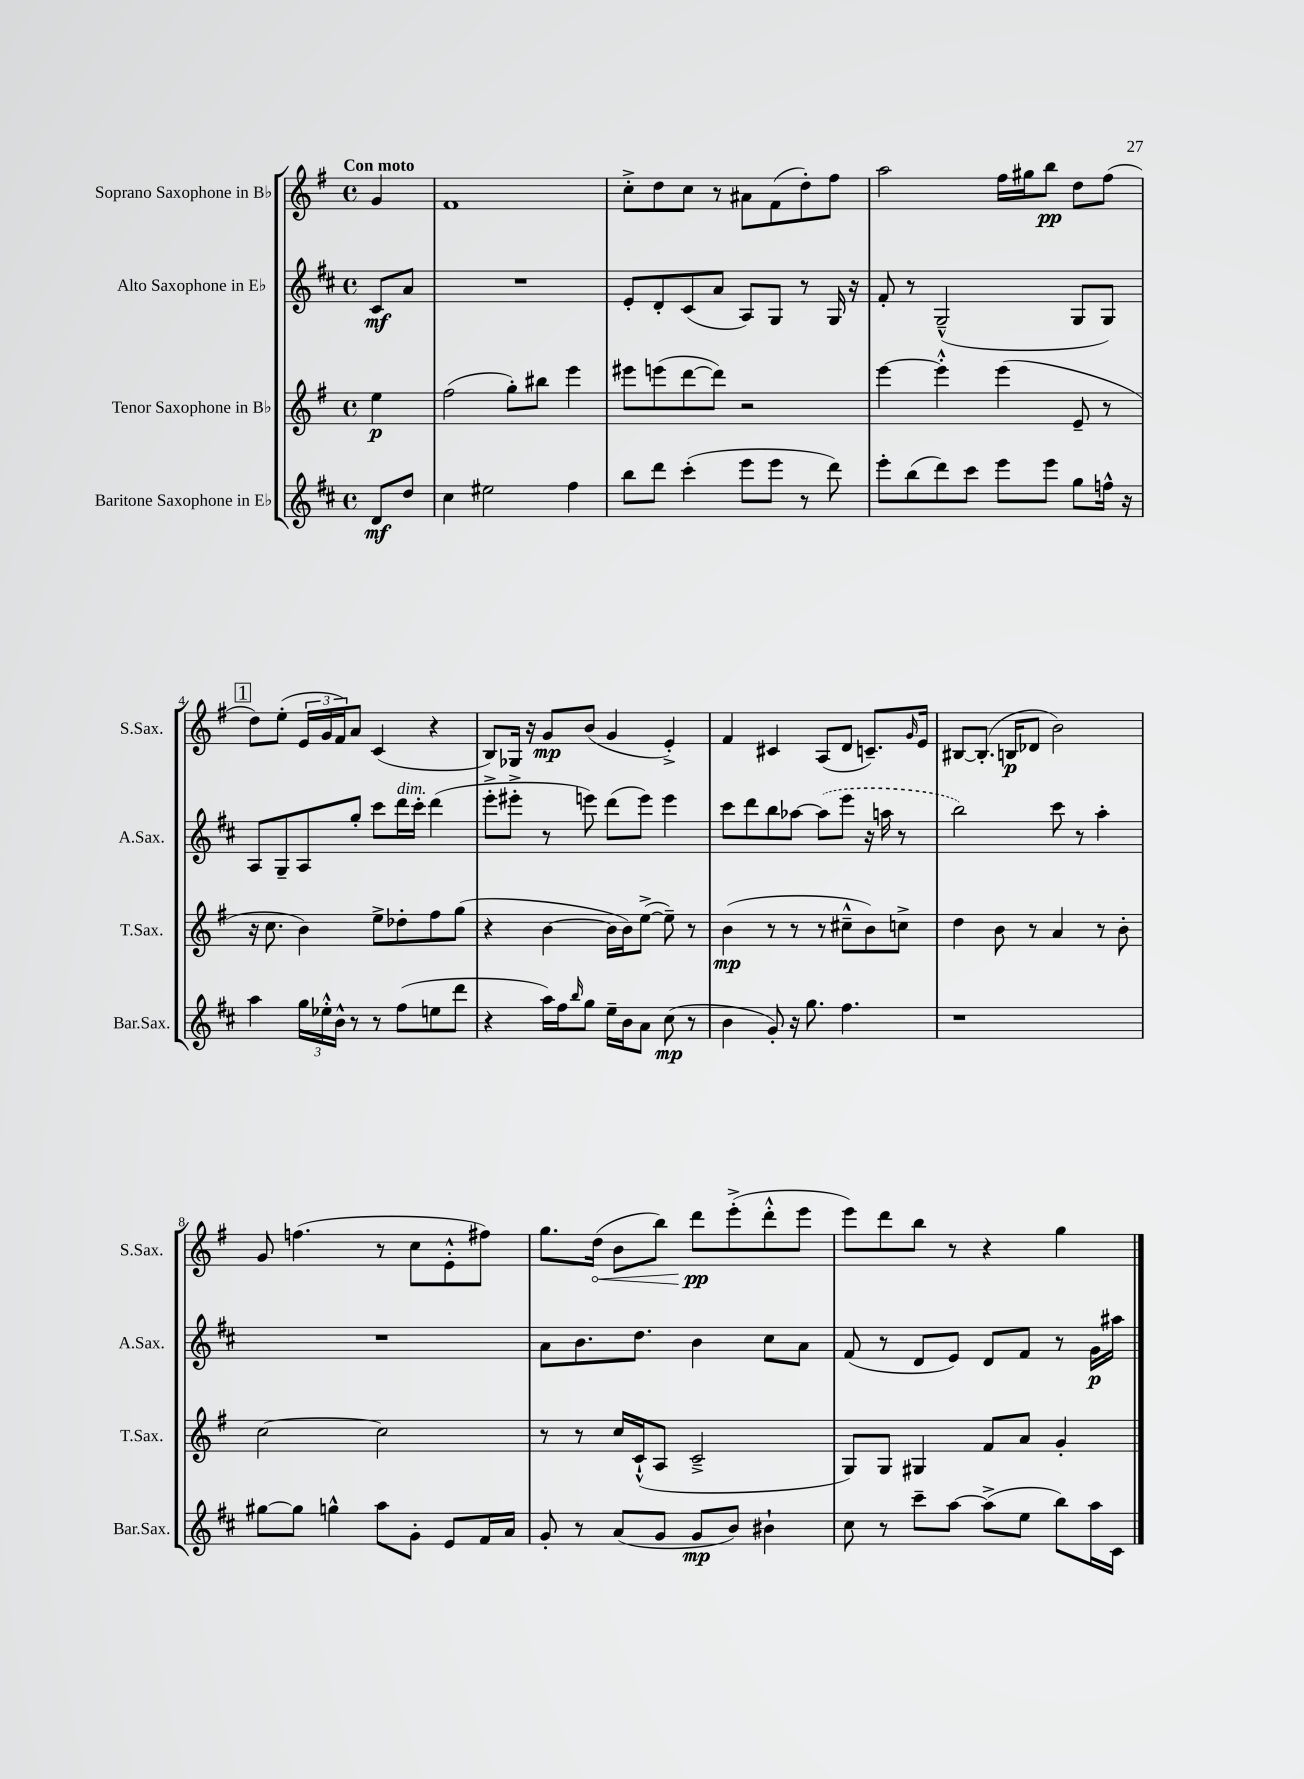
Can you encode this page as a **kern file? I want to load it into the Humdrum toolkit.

**kern	**kern	**kern	**kern
*staff4	*staff3	*staff2	*staff1
*clefG2	*clefG2	*clefG2	*clefG2
*k[f#c#]	*k[f#]	*k[f#c#]	*k[f#]
*M4/4	*M4/4	*M4/4	*M4/4
*met(c)	*met(c)	*met(c)	*met(c)
8d/L	4ee\	8c#/L	4g/
8dd/J	.	8a/J	.
=	=	=	=
4cc#\	(2ff#\	1r	1f#
2ee#\	.	.	.
.	8gg'\L)	.	.
.	8bb#\J	.	.
4ff#\	4eee\	.	.
=	=	=	=
8bb\L	8eee#\L	8e'/L	8cc'^\L
8ddd\J	(8eee\	8d'/	8dd\
(4ccc#'\	[8ddd\	(8c#/	8cc\J
.	8ddd\]J)	8a/J	8r
8eee\L	2r	8A/L)	8a#\L
8eee\J	.	8G/J	(8f#\
8r	.	8r	8dd'\)
8ddd\)	.	16G/	8ff#\J
.	.	16r	.
=	=	=	=
8eee'\L	[4eee\	8f#'/	2aa\
(8bb\	.	8r	.
8ddd\)	4eee'^^\]	(2G~^^/	.
8ccc#\J	.	.	.
8eee\L	(4eee\	.	16ff#\LL
.	.	.	16gg#\J
8eee\J	.	.	8bb\J
8gg\L	8e~/	8G/L	8dd\L
16ff^^\Jk	8r	8G/J)	(8ff#\J
16r	.	.	.
=	=	=	=
4aa\	16r	8A/L	8dd\L)
.	8.cc\	.	.
.	.	8G~/	(8ee'\J
24gg\LL	4b\)	8A/	24e/LL
24ee-'^^\	.	.	24g/
24b^^\JJ	.	.	24f#/J)
8r	.	8gg'/J	8a/J
8r	8ee^\L	8ccc#\L	(4c/
(8ff#\L	8dd-'\	16ddd\L	.
.	.	16ccc#'\JJ	.
8ee\	8ff#\	(4ddd\	4r
8ddd\J	(8gg\J	.	.
=	=	=	=
4r	4r	8eee'^\L	8B/L)
.	.	8eee#'^\J	16G-/Jk
.	.	.	16r
16aa\LL)	[4b\	8r	8g/L
16ff#\J	.	.	.
16qqbb/	.	.	.
8gg\J	.	8eee\)	(8b/J
16ee~\LL	16b\]LL	(8ddd\L	4g/
16b\J	16b\J)	.	.
8a\J	([8ee^\J	8eee\J)	.
(8cc#\	8ee~\])	4eee\	4e'^/)
8r	8r	.	.
=	=	=	=
4b\	(4b\	8ccc#\L	4f#/
.	.	8ddd\	.
8g'/)	8r	8bb\	4c#/
16r	8r	[8aa-\J	.
8.gg\	.	.	.
.	8r	(8aa-\]L	(8A/L
4.ff#\	8cc#~^^\L	8eee\J	8d/J
.	8b\)	16r	8.c~/L)
.	.	16aa\	.
.	8cc^\J	8r	.
.	.	.	16qqg/
.	.	.	16e/Jk
=	=	=	=
1r	4dd\	2bb\)	[8B#/L
.	.	.	(8.B#'/]J
.	8b\	.	.
.	.	.	16B/LK
.	8r	.	8d-/J
.	4a/	8ccc#\	2b\)
.	.	8r	.
.	8r	4aa'\	.
.	8b'\	.	.
=	=	=	=
[8gg#\L	[2cc\	1r	8g/
8gg#\]J	.	.	(4.ff\
4gg^^\	.	.	.
8aa\L	2cc\]	.	8r
8g'\J	.	.	8cc\L
8e/L	.	.	8e'^^\
16f#/L	.	.	8ff#\J)
16a/JJ	.	.	.
=	=	=	=
8g'/	8r	8a\L	8.gg\L
8r	8r	8.b\	.
.	.	.	(16dd\Jk
(8a/L	16cc/LL	.	8b\L
.	(16c`^^/J	8.dd\J	.
8g/J	8A/J	.	8bb\J)
8g/L	2c~^/	4b\	8ddd\L
8b/J)	.	.	(8eee'^\
4b#`\	.	8cc#\L	8ddd'^^\
.	.	8a\J	8eee\J
=	=	=	=
8cc#\	8G/L)	(8f#/	8eee\L)
8r	8G/J	8r	8ddd\
8ccc#~\L	4G#/	8d/L	8bb\J
[8aa\J	.	8e/J)	8r
(8aa^\]L	8f#/L	8d/L	4r
8ee\J	8a/J	8f#/J	.
8bb\L)	4g'/	8r	4gg\
16aa\L	.	16g\LL	.
16c#\JJ	.	16aa#\JJ	.
==	==	==	==
*-	*-	*-	*-
